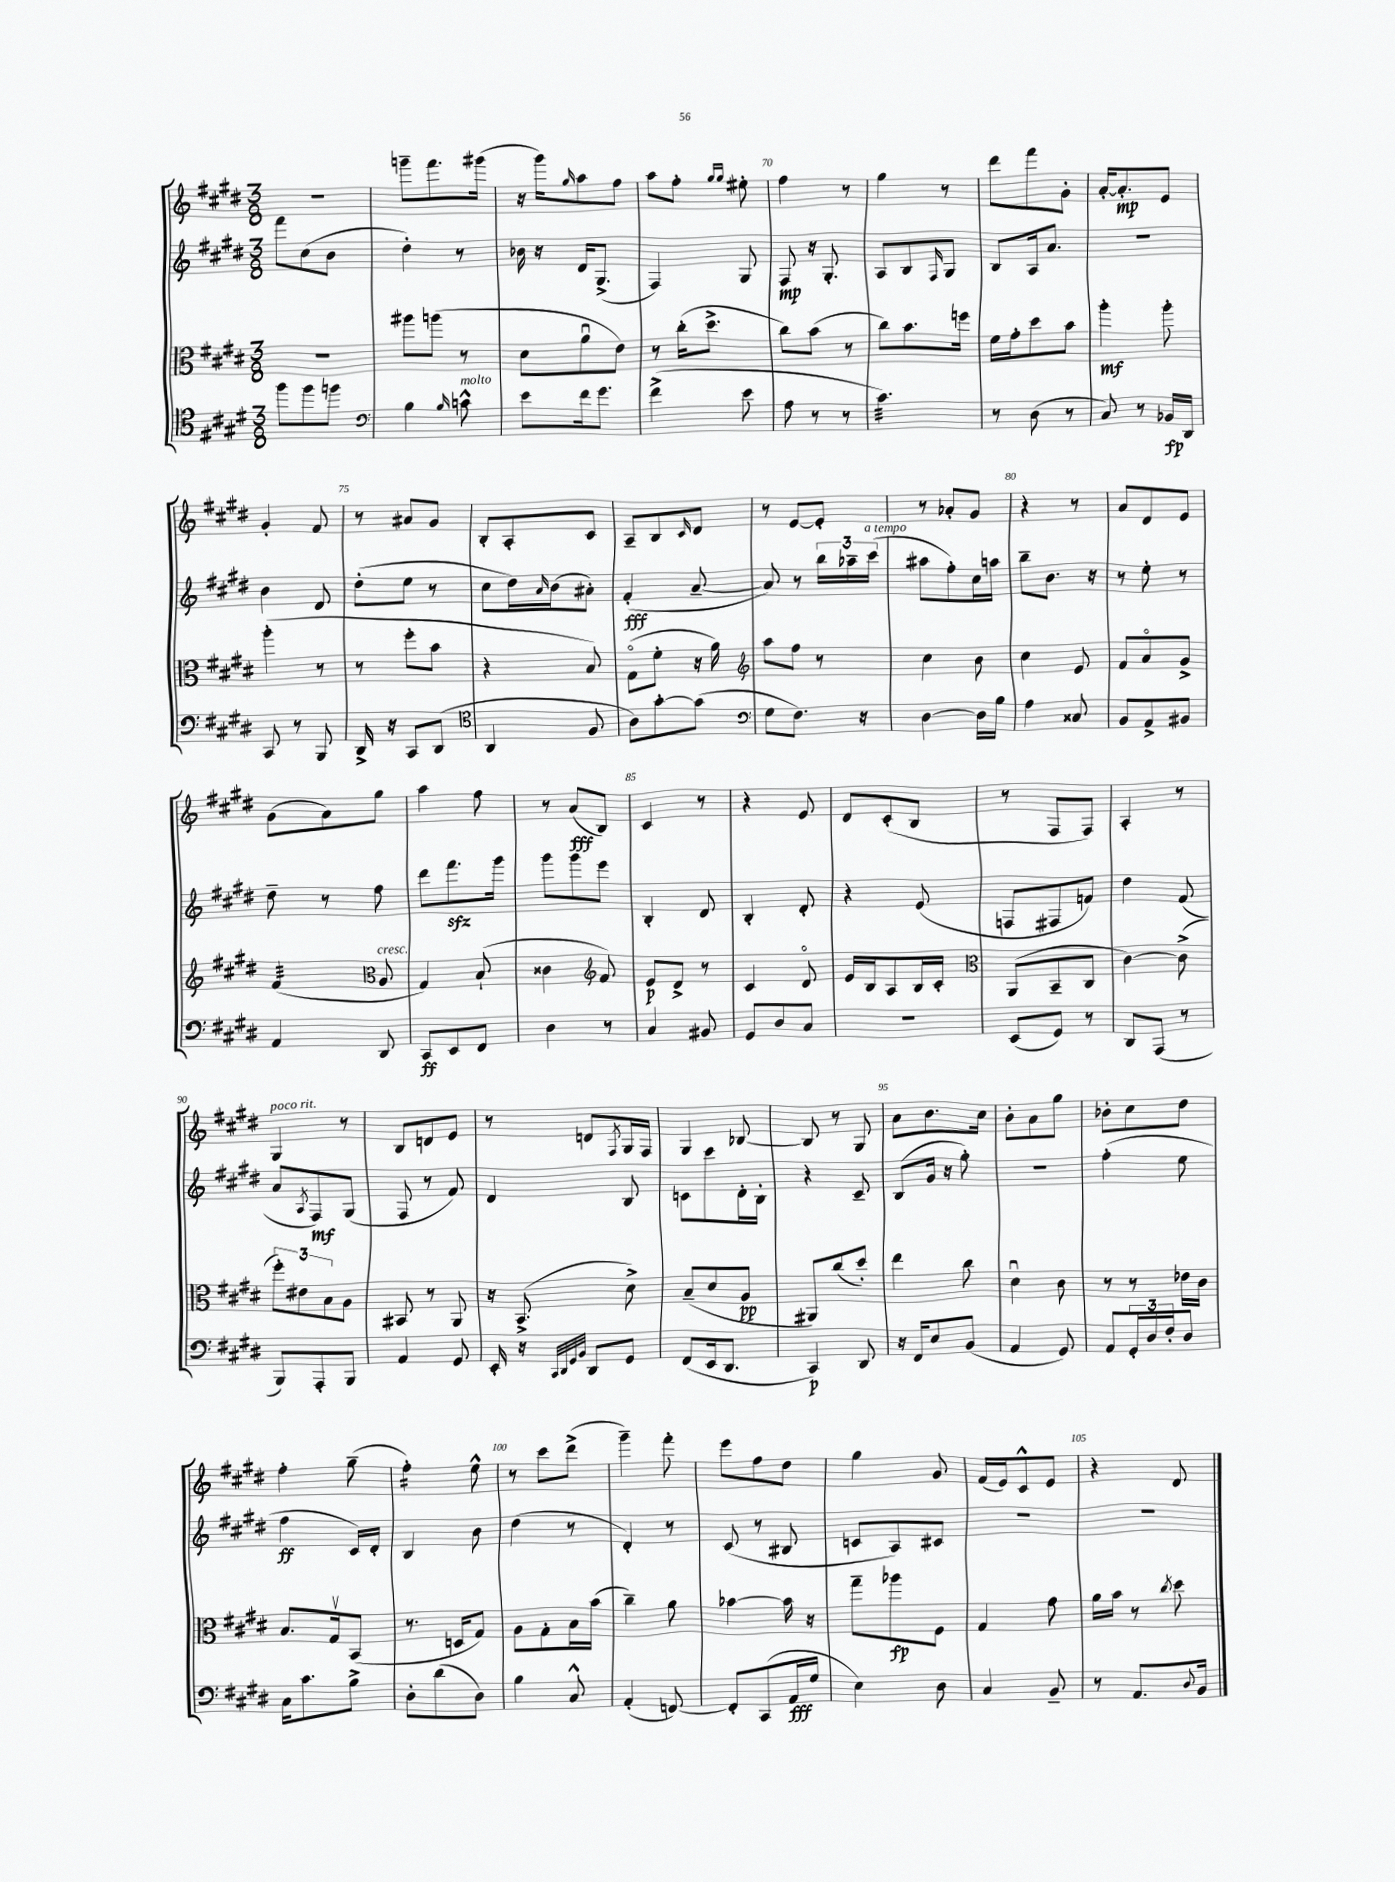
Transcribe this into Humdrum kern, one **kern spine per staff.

**kern	**kern	**kern	**kern
*staff4	*staff3	*staff2	*staff1
*clefC4	*clefC3	*clefG2	*clefG2
*k[f#c#g#d#]	*k[f#c#g#d#]	*k[f#c#g#d#]	*k[f#c#g#d#]
*M3/8	*M3/8	*M3/8	*M3/8
8ff#	4.r	8fff#	4.r
8ff#	.	(8cc#	.
8ff	.	8b	.
=	=	=	=
*clefF4	*	*	*
4B	8aa#	4dd#')	8ggg~
.	(8aa	.	8.fff#
16qqB	.	.	.
8c^^	8r	8r	.
.	.	.	(16ggg#
=	=	=	=
8e	8d#	16b-	16r
.	.	16r	16ggg#)
.	.	.	16qqgg#
16f#	8au	16d#	8aa
8.g#	.	(8.G#^	.
.	8e)	.	8ff#
=	=	=	=
(4f#^	8r	4F#)	8aa
.	(16cc#'	.	8ff#'
.	8.dd#^	.	.
.	.	.	16qqgg#
.	.	.	16qqgg#
8e	.	8G#	8ee#'
=	=	=	=
8A	8cc#)	8F#	4ff#
8r	(8b	16r	.
.	.	8.G#'	.
8r	8r	.	8r
=	=	=	=
4.c#)	8cc#)	8A	4gg#
.	8.b	8B	.
.	.	16qqF#	.
.	.	8G#	8r
.	16ff	.	.
=	=	=	=
8r	16f#	8B	8ddd#
.	16g#'	.	.
(8D#	8dd#	16A	8fff#
.	.	8.a	.
8r	8b	.	8g#'
=	=	=	=
8C#)	4aa'	4.r	[16a'
.	.	.	8.a']
8r	.	.	.
16BB-	8aa'	.	8e
16DD#	.	.	.
=	=	=	=
8CC#	(4aa'	4b	4g#'
8r	.	.	.
8BBB	8r	8d#	8f#
=	=	=	=
16DD#^	8r	(8dd#'	8r
16r	.	.	.
8CC#	8ff#'	8ee	8a#
(8DD#	8b	8r	8g#
=	=	=	=
*clefC4	*	*	*
4AA	4r	8cc#	8B'
.	.	16dd#)	8A'
.	.	16qqa	.
.	.	(16b	.
8F#	8B)	8a#')	8c#
=	=	=	=
8A)	(8G#o	(4f#'	8A~
[8g#'	8f#'	.	8B
.	.	.	16qqc#
(8g#]	16r	[8a~	8d#
.	16a)	.	.
=	=	=	=
*clefF4	*clefG2	*	*
8G#	8aa	8a])	8r
8.F#)	8ff#	8r	[8e
.	8r	24bb	8e']
.	.	24aa-~	.
16r	.	.	.
.	.	(24ccc#	.
=	=	=	=
[4D#	4cc#	8aa#	8r
.	.	8ff#')	8a-'
16D#]	8b	16cc#	8g#
16B	.	16aa	.
=	=	=	=
4A	4cc#	8bb~	4r
.	.	8.b	.
8C##	8e	.	8r
.	.	16r	.
=	=	=	=
8BB	8f#	8r	8a
8AA^	8ao	8ee'	8d#
8BB#	8g#^	8r	8e
=	=	=	=
4AA	(4f#	8dd#~	(8g#
.	.	8r	8a)
*	*clefC3	*	*
8DD#	8A	8ff#	8gg#
=	=	=	=
8CC#	4G#)	8ddd#	4aa
8EE	.	8.fff#	.
8FF#	(8B`	.	8ff#
.	.	16ggg#	.
=	=	=	=
4D#	4c##	8ggg#	8r
.	.	8ggg#	(8a
*	*clefG2	*	*
8r	8f#)	8eee	8B)
=	=	=	=
4C#	8e	4B'	4c#
.	8d#^	.	.
8BB#	8r	8d#	8r
=	=	=	=
8GG#	4c#	4B'	4r
8D#	.	.	.
8C#	8d#o	8d#'	8e
=	=	=	=
4.r	16e	4r	8d#
.	16B	.	.
.	8A	.	(8c#'
.	16B	(8e	8B
.	16c#'	.	.
=	=	=	=
*	*clefC3	*	*
(8EE	(8AA	8F	8r
8GG#)	8BB~	8F#	8F#
8r	8C#	8f)	8F#)
=	=	=	=
8DD#	[4c#)	4dd#	4A'
(8AAA	.	.	.
8r	(8c#^]	(8f#	8r
=	=	=	=
8BBB)	12ff#')	8a	4G#
.	12e#	.	.
.	.	8qA	.
8AAA'	.	8F#)	.
.	12B	.	.
8BBB	8A	(8G#	8r
=	=	=	=
4AA	8BB#	8F#	8B
.	8r	8r	8d
8GG#	8AA	8f#)	8e
=	=	=	=
16EE'	16r	4d#	8r
16r	(8.BB^	.	.
32qqCC#	.	.	.
32qqDD#	.	.	.
32qqGG#	.	.	.
32qqBB	.	.	.
8DD#	.	.	8d
.	.	.	8qF#
8GG#	8d#^)	8B	16G#
.	.	.	16F#
=	=	=	=
(8FF#	(8B~	8c	4G#
16EE	8d#	8ccc#	.
8.DD#	.	.	.
.	8A	16d#'	[8B-
.	.	16B'	.
=	=	=	=
4CC#)	8AA#)	4r	8B-]
.	(8cc#	.	8r
8DD#	8dd#')	8c#~	8G#
=	=	=	=
16r	4ee	(8B	8a
16FF#	.	.	.
8E	.	16g#	8.b
.	.	16r	.
(8BB	8cc#	8gg#')	.
.	.	.	16cc#
=	=	=	=
4AA	4d#u	4.r	8b'
.	.	.	8a
8GG#)	8c#	.	8gg#
=	=	=	=
8AA	8r	(4ff#'	8b-'
24GG#'	8r	.	8cc#
24D#	.	.	.
24F#'	.	.	.
8D#	16e-	8ee	8dd#
.	16c#	.	.
=	=	=	=
16C#	8.B	4ff#	4ff#'
8.c#	.	.	.
.	16G#v	.	.
8B^	(8BB	16c#)	(8gg#~
.	.	16d#'	.
=	=	=	=
8D#'	8.r	4B	4ff#')
(8d#	.	.	.
.	16D	.	.
8D#)	8G#)	8b	8ee^^
=	=	=	=
4B	8A	(4dd#	8r
.	8G#'	.	8ccc#
8C#^^	16B	8r	(8ddd#^
.	(16b	.	.
=	=	=	=
(4AA'	4cc#~)	4d#')	4ggg#~)
[8FF)	8a	8r	8fff#'
=	=	=	=
8FF']	[4b-	(8c#	8eee
(8CC#	.	8r	8ff#
16AA	16b-]	8B#	8dd#
16G#	16r	.	.
=	=	=	=
4E)	8gg#~	8c	4gg#
.	8aa-	8A)	.
8D#	8F#	8c#	8g#
=	=	=	=
4C#	4G#	4.r	(16f#
.	.	.	16e)
.	.	.	8c#^^
8BB~	8g#	.	8e
=	=	=	=
8r	16a	4.r	4r
.	16b	.	.
8.AA	8r	.	.
.	8qcc#	.	.
.	8dd#	.	8d#
8qqD#	.	.	.
16BB	.	.	.
==	==	==	==
*-	*-	*-	*-
